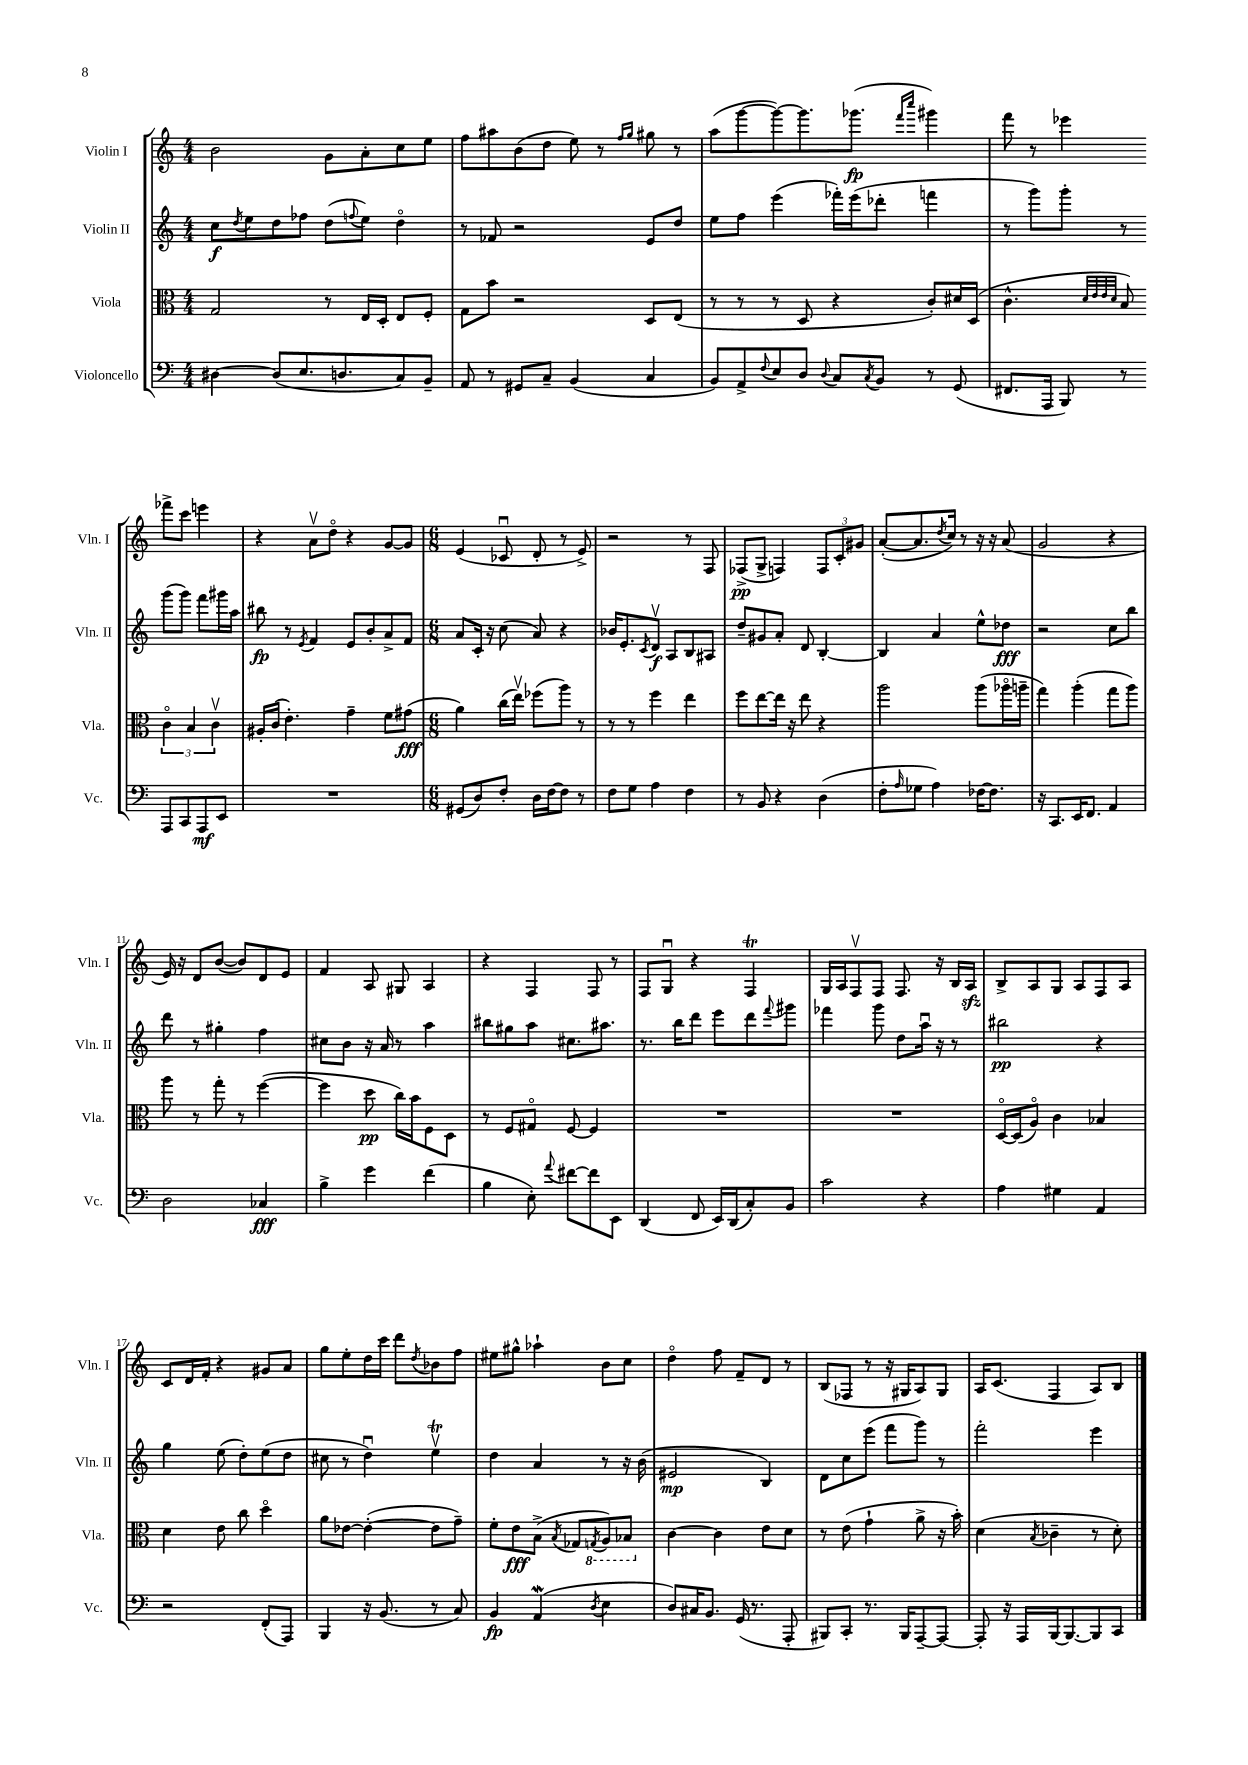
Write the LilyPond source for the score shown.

<<
\new StaffGroup <<
\new Staff = "s0" \with { instrumentName = "Violin I" shortInstrumentName = "Vln. I" } {
    \clef treble \key c \major \numericTimeSignature \time 4/4
    b'2 g'8 a'8-. c''8 e''8 |
    f''8 ais''8 b'8( d''8 e''8) r8 \grace { f''16 g''16 } gis''8 r8 |
    a''8( g'''8~ g'''8~) g'''8. ges'''8.\fp( \grace { f'''16 c''''16 } gis'''4) |
    f'''8 r8 ees'''4 fes'''8-> c'''8 e'''4 |
    r4 a'8\upbow d''8\flageolet r4 g'8~ g'8 |
    \numericTimeSignature \time 6/8 e'4( ces'8\downbow d'8-. r8 e'8->) |
    r2 r8 f8 |
    fes8->\pp( g8-> f4) \tuplet 3/2 { f8 c'8-. gis'8 } |
    a'8~-.( a'8. \acciaccatura { d''8 } c''16) r8 r16 r16 a'8( |
    g'2 r4 |
    e'16) r16 d'8 b'8~( b'8) d'8 e'8 |
    f'4 a8 gis8 a4 |
    r4 f4 f8 r8 |
    f8 g8\downbow r4 f4\trill |
    g16 a16 f8\upbow f8 f8. r16 b16 a16\sfz |
    b8-> a8 g8 a8 f8 a8 |
    c'8 d'16 f'16-. r4 gis'8 a'8 |
    g''8 e''8-. d''16 c'''16 d'''8 \acciaccatura { d''8 } bes'8 f''8 |
    eis''8 gis''8-^ aes''4-! b'8 c''8 |
    d''4\flageolet f''8 f'8-- d'8 r8 |
    b8( fes8 r8 r16 gis16 a8) gis8 |
    a16 c'8.( f4 a8) b8 \bar "|." |
}
\new Staff = "s1" \with { instrumentName = "Violin II" shortInstrumentName = "Vln. II" } {
    \clef treble \key c \major \numericTimeSignature \time 4/4
    c''8\f \acciaccatura { d''8 } e''8 d''8 fes''8 d''8( \appoggiatura { f''8 } e''8) d''4\flageolet |
    r8 fes'8 r2 e'8 d''8 |
    e''8 f''8 e'''4( fes'''16-.) e'''16( des'''8-. f'''4 |
    r8 g'''8) g'''8-. r8 g'''8( g'''8) f'''8 gis'''16 a''16 |
    bis''8\fp r8 \acciaccatura { e'8 } f'4 e'8 b'8-. a'8-> f'8 |
    \numericTimeSignature \time 6/8 a'8 c'16-. r16 c''8( a'8) r4 |
    bes'16 e'8.-. \acciaccatura { c'8 } d'8\upbow\f a8 b8 ais8 |
    d''8-- gis'8 a'8-. d'8 b4~-. |
    b4 a'4 e''8-^ des''8\fff |
    r2 c''8 b''8 |
    d'''8 r8 gis''4-. f''4 |
    cis''8 b'8 r16 a'16 r8 a''4 |
    bis''8 gis''8 a''8 cis''8. ais''8. |
    r8. b''16 d'''8 e'''8 d'''8 \appoggiatura { f'''8 } gis'''8 |
    fes'''4 g'''8 d''8 a''16\downbow r16 r8 |
    bis''2\pp r4 |
    g''4 e''8( d''8-.) e''8( d''8 |
    cis''8 r8 d''4\downbow) e''4\upbow\trill |
    d''4 a'4 r8 r16 b'16( |
    eis'2\mp b4) |
    d'8 c''8 e'''8( f'''8 g'''8) r8 |
    f'''2-. e'''4 \bar "|." |
}
\new Staff = "s2" \with { instrumentName = "Viola" shortInstrumentName = "Vla." } {
    \clef alto \key c \major \numericTimeSignature \time 4/4
    g2 r8 e16 d16-. e8 f8-. |
    g8 b'8 r2 d8 e8( |
    r8 r8 r8 d8 r4 c'8-.) dis'16 d16( |
    c'4.-^ \grace { d'32 e'32 e'32 d'32 } b8) \tuplet 3/2 { c'4\flageolet b4 c'4\upbow } |
    ais16-. c'16( e'4.-.) g'4-- f'8 gis'8\fff( |
    \numericTimeSignature \time 6/8 a'4) c''16( e''16\upbow) fes''8( a''8) r8 |
    r8 r8 f''4 e''4 |
    f''8 e''8~ e''16 r16 e''8 r4 |
    a''2 a''8( aes''16\flageolet a''16-- |
    g''4) a''4-.( g''8 a''8) |
    a''8 r8 g''8-. r8 f''4~( |
    f''4 d''8\pp c''16) b'16 f8 d8 |
    r8 f8 gis8\flageolet f8~ f4 |
    R2. |
    R2. |
    d16~\flageolet d16( a8\flageolet) c'4 bes4 |
    d'4 e'8 c''8 d''4\flageolet |
    a'8 ees'8~ ees'4~-.( ees'8 g'8--) |
    f'8-. e'8\fff b8->( \acciaccatura { b8 } ges8 \ottava #-1 \acciaccatura { g,!8 } a,8) bes,8 \ottava #0 |
    c'4~ c'4 e'8 d'8 |
    r8 e'8( g'4-! a'8-> r16 b'16-.) |
    d'4( \acciaccatura { b8 } ces'4-- r8 d'8-.) \bar "|." |
}
\new Staff = "s3" \with { instrumentName = "Violoncello" shortInstrumentName = "Vc." } {
    \clef bass \key c \major \numericTimeSignature \time 4/4
    dis4~ dis8( e8. d8. c8) b,8-- |
    a,8 r8 gis,8 c8-- b,4( c4 |
    b,8) a,8-> \appoggiatura { f8 } e8 d8 \appoggiatura { d8 } c8 \acciaccatura { c8 } b,8 r8 g,8( |
    fis,8. a,,16 b,,8) r8 a,,8 c,8 a,,8\mf e,8 |
    R1 |
    \numericTimeSignature \time 6/8 gis,8( d8) f8-. d16 f16~ f8 r8 |
    f8 g8 a4 f4 |
    r8 b,8 r4 d4( |
    f8-. \grace { a16 } ges8 a4) fes16~ fes8. |
    r16 c,8. e,16 f,8. a,4 |
    d2 ces4\fff |
    b4-> g'4 f'4( |
    b4 e8-.) \appoggiatura { a'8 } fis'8~ fis'8 e,8 |
    d,4( f,8 e,16) d,16( c8-.) b,8 |
    c'2 r4 |
    a4 gis4 a,4 |
    r2 f,8-.( a,,8) |
    b,,4 r16 b,8.( r8 c8) |
    b,4\fp a,4\mordent( \acciaccatura { d8 } e4 |
    d8) cis16 b,8. g,16( r8. a,,8-. |
    bis,,8) c,8-. r8. bis,,16 a,,8~-- a,,8~ |
    a,,8-. r16 a,,16 b,,16~ b,,8.~ b,,8 c,8 \bar "|." |
}
>>
>>
